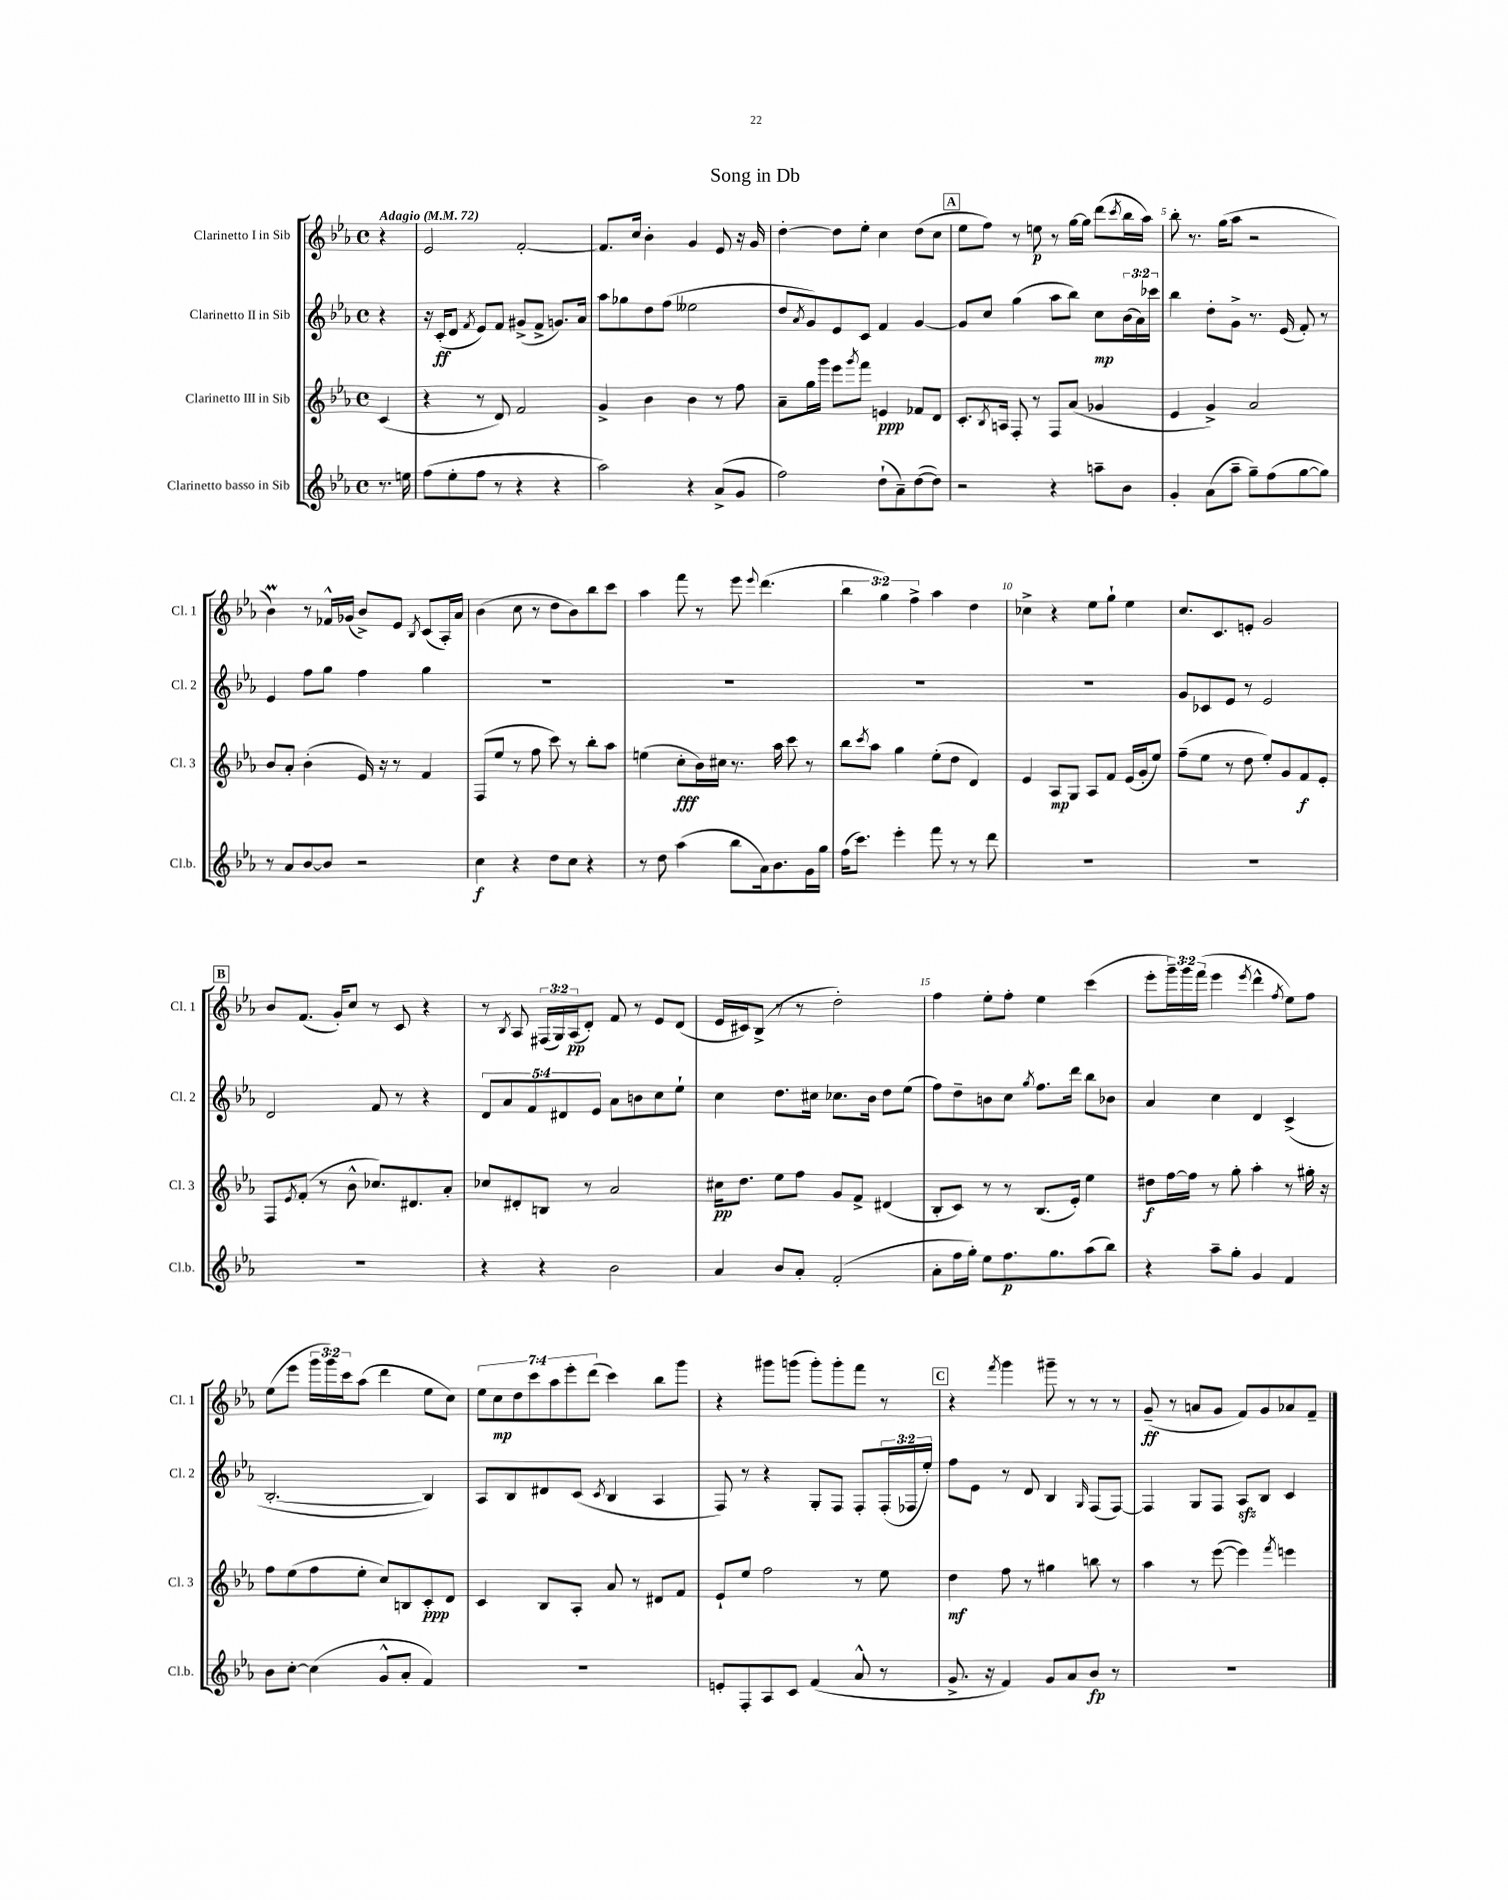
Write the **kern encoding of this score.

**kern	**kern	**kern	**kern
*staff4	*staff3	*staff2	*staff1
*clefG2	*clefG2	*clefG2	*clefG2
*k[b-e-a-]	*k[b-e-a-]	*k[b-e-a-]	*k[b-e-a-]
*M4/4	*M4/4	*M4/4	*M4/4
*met(c)	*met(c)	*met(c)	*met(c)
*MM72	*MM72	*MM72	*MM72
8.r	(4c/	4r	4r
16ee\	.	.	.
=	=	=	=
(8ff\L	4r	16r	2e-/
.	.	(16c'/LK	.
8ee-'\	.	8d/J	.
.	.	8qf/	.
8ff\J	8r	8e-/L)	.
8r	8d/)	8f/J	.
4r	2f/	(8g#^/L	[2f'/
.	.	8f^/J	.
4r	.	8.g/L)	.
.	.	16a-/Jk	.
=	=	=	=
2aa-\)	4g^/	8aa-\L	8.f/]L
.	.	8gg-\	.
.	.	.	16cc/Jk
.	4b-\	8dd\	4b-'\
.	.	(8ff\J	.
4r	4b-\	2ee--\	4g/
(8a-^/L	8r	.	8e-/
8g/J	8ff\	.	16r
.	.	.	16g/
=	=	=	=
2ff\)	8a-~\L	8dd/L	[4dd'\
.	.	8qa-/	.
.	16gg\L	8g/)	.
.	16ggg\JJ	.	.
.	8eee-\L	8e-/	8dd\]L
.	8qggg/	.	.
.	8fff\J	8c/J	8ee-'\J
(8dd`\L	4e/	4f/	4cc\
8a-~\)	.	.	.
([8dd\	8f-/L	[4g/	(8dd\L
8dd\]J)	8d/J	.	8cc\J
=	=	=	=
2r	8.c'/L	8g/]L	8ee-\L
.	.	8cc/J	8ff\J)
.	8qB-/	.	.
.	16A/Jk	.	.
.	8F'/	(4gg\	8r
.	8r	.	8ee\
4r	8F/L	8aa-\L	8r
.	(8a-/J	8bb-\J)	[16gg\LL
.	.	.	16gg\]JJ
8aa~\L	4g-/	8cc\L	(8ddd\L
.	.	.	8qccc/
8b-\J	.	(24b-\L	16bb-\L
.	.	24a-\)	.
.	.	.	16aa-\JJ)
.	.	24ccc-\JJ	.
=	=	=	=
4g'/	4e-/	4bb-\	8bb-'\
.	.	.	8.r
(8a-\L	4g^/)	8dd'\L	.
.	.	.	(16gg\LK
8aa-~\J	.	8g^\J	8aa-\J
8gg~\L)	2a-/	8.r	2r
(8ff\	.	.	.
.	.	(16e-/	.
[8gg\	.	8f'/)	.
8gg\]J)	.	8r	.
=	=	=	=
8r	8b-/L	4e-/	4b-\)
8a-/L	8a-'/J	.	.
[8b-/	(4b-'\	8ff\L	8r
8b-/]J	.	8gg\J	16f-^^/LL
.	.	.	(16g-/JJ
2r	16e-/)	4ff\	8b-^/L)
.	16r	.	.
.	8r	.	8e-/J
.	.	.	8qB-/
.	4f/	4gg\	(8c/L
.	.	.	16A-'/L)
.	.	.	16a-/JJ
=	=	=	=
4cc\	(8F/L	1r	(4b-\
.	8ee-/J	.	.
4r	8r	.	8cc\
.	8ff\	.	8r
8dd\L	8ccc\)	.	8dd\L
8cc\J	8r	.	8b-\)
4r	8bb-'\L	.	8bb-\
.	8aa-\J	.	8ccc\J
=	=	=	=
8r	(4ee\	1r	4aa-\
8dd\	.	.	.
(4aa-\	8cc'\L	.	8fff\
.	16b-\L)	.	8r
.	16cc#\JJ	.	.
8bb-\L	8.r	.	8eee-\
.	.	.	8qqeee-/
16a-\k)	.	.	(4.ddd\
8.b-\	16aa-\	.	.
.	8ccc\	.	.
16g\L	8r	.	.
16gg\JJ	.	.	.
=	=	=	=
(16ff\LK	8bb-\L	1r	6bb-\
8.ccc\J)	.	.	.
.	8qccc/	.	.
.	8aa-\J	.	.
.	.	.	6gg\)
4eee-'\	4gg\	.	.
.	.	.	6ff^\
8fff\	(8ee-'\L	.	4aa-\
8r	8dd\J	.	.
8r	4d/)	.	4dd\
8ddd\	.	.	.
=	=	=	=
1r	4e-/	1r	4cc-^\
.	8A-/L	.	4r
.	8G/J	.	.
.	8A-/L	.	8ee-\L
.	8f/J	.	8gg`\J
.	(16e-/LL	.	4ee-\
.	16g'/J	.	.
.	8ee-/J)	.	.
=	=	=	=
1r	(8ff~\L	8g/L	8.cc/L
.	8ee-\J	8c-/	.
.	.	.	8.c/
.	8r	8e-/J	.
.	8dd\	8r	8e'/J
.	8ee-'/L)	2e-/	2g/
.	8g/	.	.
.	8f/	.	.
.	8e-'/J	.	.
=	=	=	=
1r	8F/L	2d/	8b-/L
.	8qe-/	.	.
.	(8f'/J	.	(8.f/J
.	8r	.	.
.	.	.	16g'/LK)
.	8b-^^\	.	8cc/J
.	8.cc-/L)	8f/	8r
.	.	8r	8c/
.	8.d#/	.	.
.	.	4r	4r
.	8a-'/J	.	.
=	=	=	=
4r	8cc-/L	10d/L	8r
.	.	10a-/	.
.	.	.	8qB-/
.	8d#'/	.	8A-/
.	.	10f/	.
4r	8B/J	.	(24F#/LL
.	.	.	24G/)
.	.	10d#/	.
.	.	.	(24A-/J
.	8r	.	8d'/J)
.	.	10e-/J	.
2b-\	2a-/	8a-\L	8f/
.	.	8b\	8r
.	.	8cc\	8e-/L
.	.	8ee-`\J	(8d/J
=	=	=	=
4a-/	16cc#\LK	4cc\	16e-/LL
.	8.dd\J	.	16c#/J)
.	.	.	(8B-^/J
8b-/L	8ee-\L	8.dd\L	8r
8a-'/J	8ff\J	.	8r
.	.	16cc#\Jk	.
(2f'/	8g/L	8.cc-\L	2dd'\)
.	8f^/J	.	.
.	.	16b-\Jk	.
.	(4d#/	8dd\L	.
.	.	(8ee-\J	.
=	=	=	=
8a-'\L	8B-'/L	8ff\L)	4ff\
16ff\L	8c/J)	8dd~\	.
16gg'\JJ)	.	.	.
8ee-\L	8r	8b\	8ee-'\L
8.ff\	8r	8cc\J	8ff'\J
.	.	8qgg/	.
.	(8.B-/L	8.ff\L	4ee-\
8.gg\	.	.	.
.	16e-'/Jk)	16ddd\Jk	.
(8aa-\	4ee-\	8bb-\L	(4ccc\
8bb-\J)	.	8b-\J	.
=	=	=	=
4r	8dd#\L	4a-/	8eee-'\L
.	[16ff\L	.	24ggg~\L)
.	.	.	24ggg\
.	16ff\]JJ	.	.
.	.	.	(24fff\JJ
8aa-~\L	8r	4cc\	4eee-\
8gg'\J	8gg'\	.	.
.	.	.	8qeee-/
4g/	4aa-'\	4d/	4ddd^^\
.	.	.	8qff/
4f/	8r	(4c^/	8ee-\L)
.	16gg#'\	.	8ff\J
.	16r	.	.
=	=	=	=
8b-\L	8ff\L	[2.B-'/	(8ee-\L
[8cc'\J	(8ee-\	.	8eee-\J
(4cc\]	8ff\	.	24ggg\LL
.	.	.	24ggg\)
.	.	.	24ccc\J
.	8ee-'\J	.	(8aa-\J
8g^^/L	8cc/L)	.	4ddd\
8a-'/J	8B/	.	.
4f/)	8c'/	4B-/])	8ee-\L
.	8d/J	.	8cc\J)
=	=	=	=
1r	4c/	8A-/L	14ee-\L
.	.	.	14cc\
.	.	8B-/	.
.	.	.	14dd\
.	.	.	14ccc\
.	8B-/L	8d#/	.
.	.	.	14aa-\
.	.	.	14eee-'\
.	8A-'/J	(8c/J	.
.	.	.	(14ddd\J
.	.	8qc/	.
.	8a-/	4B-/	4ccc\)
.	8r	.	.
.	8d#/L	4A-/	8bb-\L
.	8f/J	.	8ggg\J
=	=	=	=
8e'/L	8e-`/L	8F/)	4r
8F'/	8ee-/J	8r	.
8A-/	2ff\	4r	8ggg#\L
8c/J	.	.	(8ggg\J
(4f/	.	8G'/L	8ggg'\L)
.	.	8F/J	8ggg'\
8a-^^/	8r	8F'/L	8fff\J
8r	8ee-\	(24F'/L	8r
.	.	24F-/	.
.	.	24ee-'/JJ)	.
=	=	=	=
8.g^/	4dd\	8ff\L	4r
.	.	8e-\J	.
16r	.	.	.
.	.	.	8qfff/
4f/)	8ff\	8r	4ggg\
.	8r	8d/	.
8g/L	4gg#\	4B-/	8ggg#~\
8a-/	.	.	8r
.	.	16qqG/	.
8b-/J	8bb\	(8F/L	8r
8r	8r	[8F/J)	8r
=	=	=	=
1r	4aa-\	4F/]	(8g~/
.	.	.	8r
.	8r	8G/L	8a/L
.	([8eee-\	8F/J	8g/J
.	4eee-\])	8A-/L	8f/L)
.	.	8B-/J	8g/
.	8qfff/	.	.
.	4eee\	4c/	8a-/
.	.	.	8f~/J
==	==	==	==
*-	*-	*-	*-
